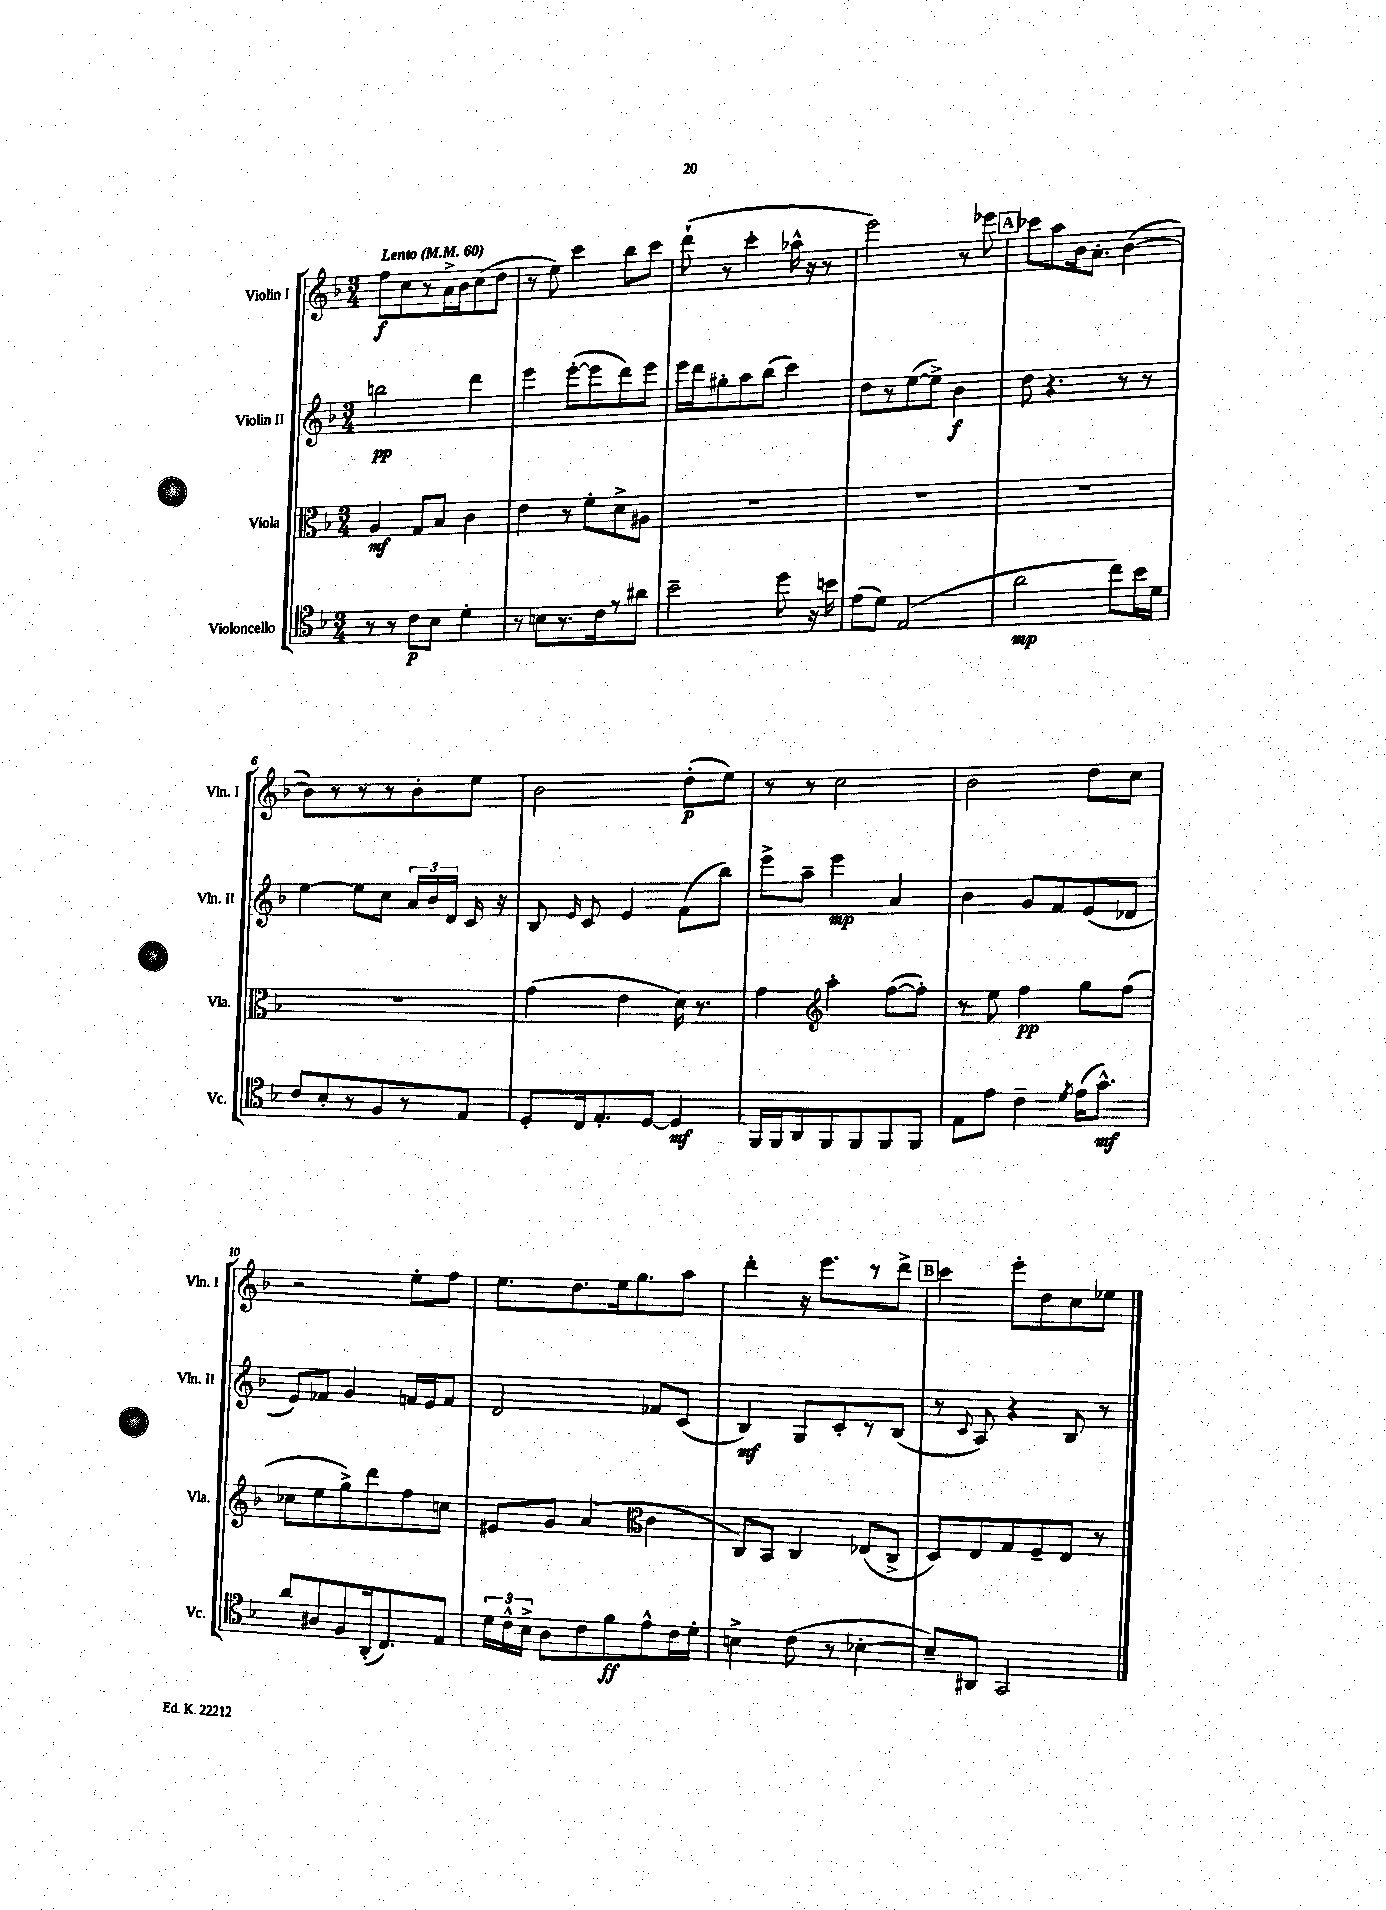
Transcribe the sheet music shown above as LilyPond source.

<<
\new StaffGroup <<
\new Staff = "s0" \with { instrumentName = "Violin I" shortInstrumentName = "Vln. I" } {
    \clef treble \key f \major \numericTimeSignature \time 3/4 \tempo "Lento" 4 = 60
    \autoBeamOff f''8[\f c''8 r8 a'16-> bes'16 c''8( d''8] |
    r8 e''8) c'''4 bes''8[ c'''8] |
    d'''8-!( r8 c'''4-. aes''16-^ r16 r8 |
    e'''2) r8 ees'''8 |
    \mark \markup { \box "A" } ces'''8[ a''8 bes'16 a'8.]-. bes'4~( |
    bes'8[) r8 r8 r8 bes'8-. e''8] |
    bes'2 d''8[-.\p( e''8]) |
    r8 r8 c''2 |
    bes'2 d''8[ c''8] |
    r2 e''8[-. f''8] |
    e''8.[ d''8. e''16 g''8. a''8] |
    d'''4-. r16 e'''8.[ r8 d'''8]-> |
    \mark \markup { \box "B" } c'''4 e'''8[-. d''8 c''8 ees''8] \bar "|." |
}
\new Staff = "s1" \with { instrumentName = "Violin II" shortInstrumentName = "Vln. II" } {
    \clef treble \key f \major \numericTimeSignature \time 3/4
    \autoBeamOff b''2\pp d'''4 |
    e'''4 e'''8[~-.( e'''8 d'''8) e'''8] |
    e'''16[ d'''16 gis''8-. a''8 bes''8]( c'''4) |
    d''8[ r8 e''8~( e''8]->) bes'4\f |
    \mark \markup { \box "A" } d''8 r4. r8 r8 |
    e''4~ e''8[ c''8] \tuplet 3/2 { a'16[ bes'16 d'16] } c'16 r16 |
    bes8 \grace { e'16 } c'8 e'4 f'8[( bes''8]) |
    e'''8[-> a''8]-- e'''4\mp a'4 |
    bes'4 g'8[ f'8 e'8( des'8] |
    e'8[) fes'8] g'4 f'16[ e'16 f'8] |
    d'2 fes'8[ c'8]( |
    bes4\mf) g8[ c'8-. r8 bes8]( |
    \mark \markup { \box "B" } r8 \appoggiatura { c'8 } a8) r4 bes8 r8 \bar "|." |
}
\new Staff = "s2" \with { instrumentName = "Viola" shortInstrumentName = "Vla." } {
    \clef alto \key f \major \numericTimeSignature \time 3/4
    \autoBeamOff a4\mf g8[ bes8] c'4 |
    e'4 r8 f'8[-. d'8-> ais8] |
    R2. |
    R2. |
    \mark \markup { \box "A" } R2. |
    R2. |
    g'4( e'4 d'16) r8. |
    g'4 \clef treble a''4-. f''8[~( f''8]-.) |
    r8 e''8 f''4\pp g''8[ f''8]( |
    ces''8[ e''8 g''8->) d'''8 f''8 c''8] |
    eis'8[ g'8] a'4( \clef alto c'4 |
    c8[) bes,8] c4 ees8[( c8]-> |
    \mark \markup { \box "B" } d8[) e8 g8 f8-- e8] r8 \bar "|." |
}
\new Staff = "s3" \with { instrumentName = "Violoncello" shortInstrumentName = "Vc." } {
    \clef tenor \key f \major \numericTimeSignature \time 3/4
    \autoBeamOff r8 r8 c'8[\p bes8] d'4-. |
    r8 b8[ r8. c'16 r8 ais'8] |
    bes'2-- d''8 r16 b'16 |
    e'8[( d'8]) e2( |
    \mark \markup { \box "A" } a'2\mp c''8[) bes'16 d'16] |
    c'8[ bes8-. r8 f8 r8 e8] |
    d8[-. c16 e8.-. d8]~ d4\mf |
    f,16[ f,16 a,8 f,8 f,8 f,8 f,8] |
    e8[ e'8] c'4-- \acciaccatura { d'8 } e'16[( g'8.]-^\mf) |
    a'8[ ais8 f8 a,16-.( c8.) e8] |
    \tuplet 3/2 { d'16[ c'16-^ bes16]-> } a8[ c'8 f'8\ff e'8-^ c'16 d'16]-. |
    b4-> c'8( r8 bes4~-. |
    \mark \markup { \box "B" } bes8[--) ais,8] g,2 \bar "|." |
}
>>
>>
